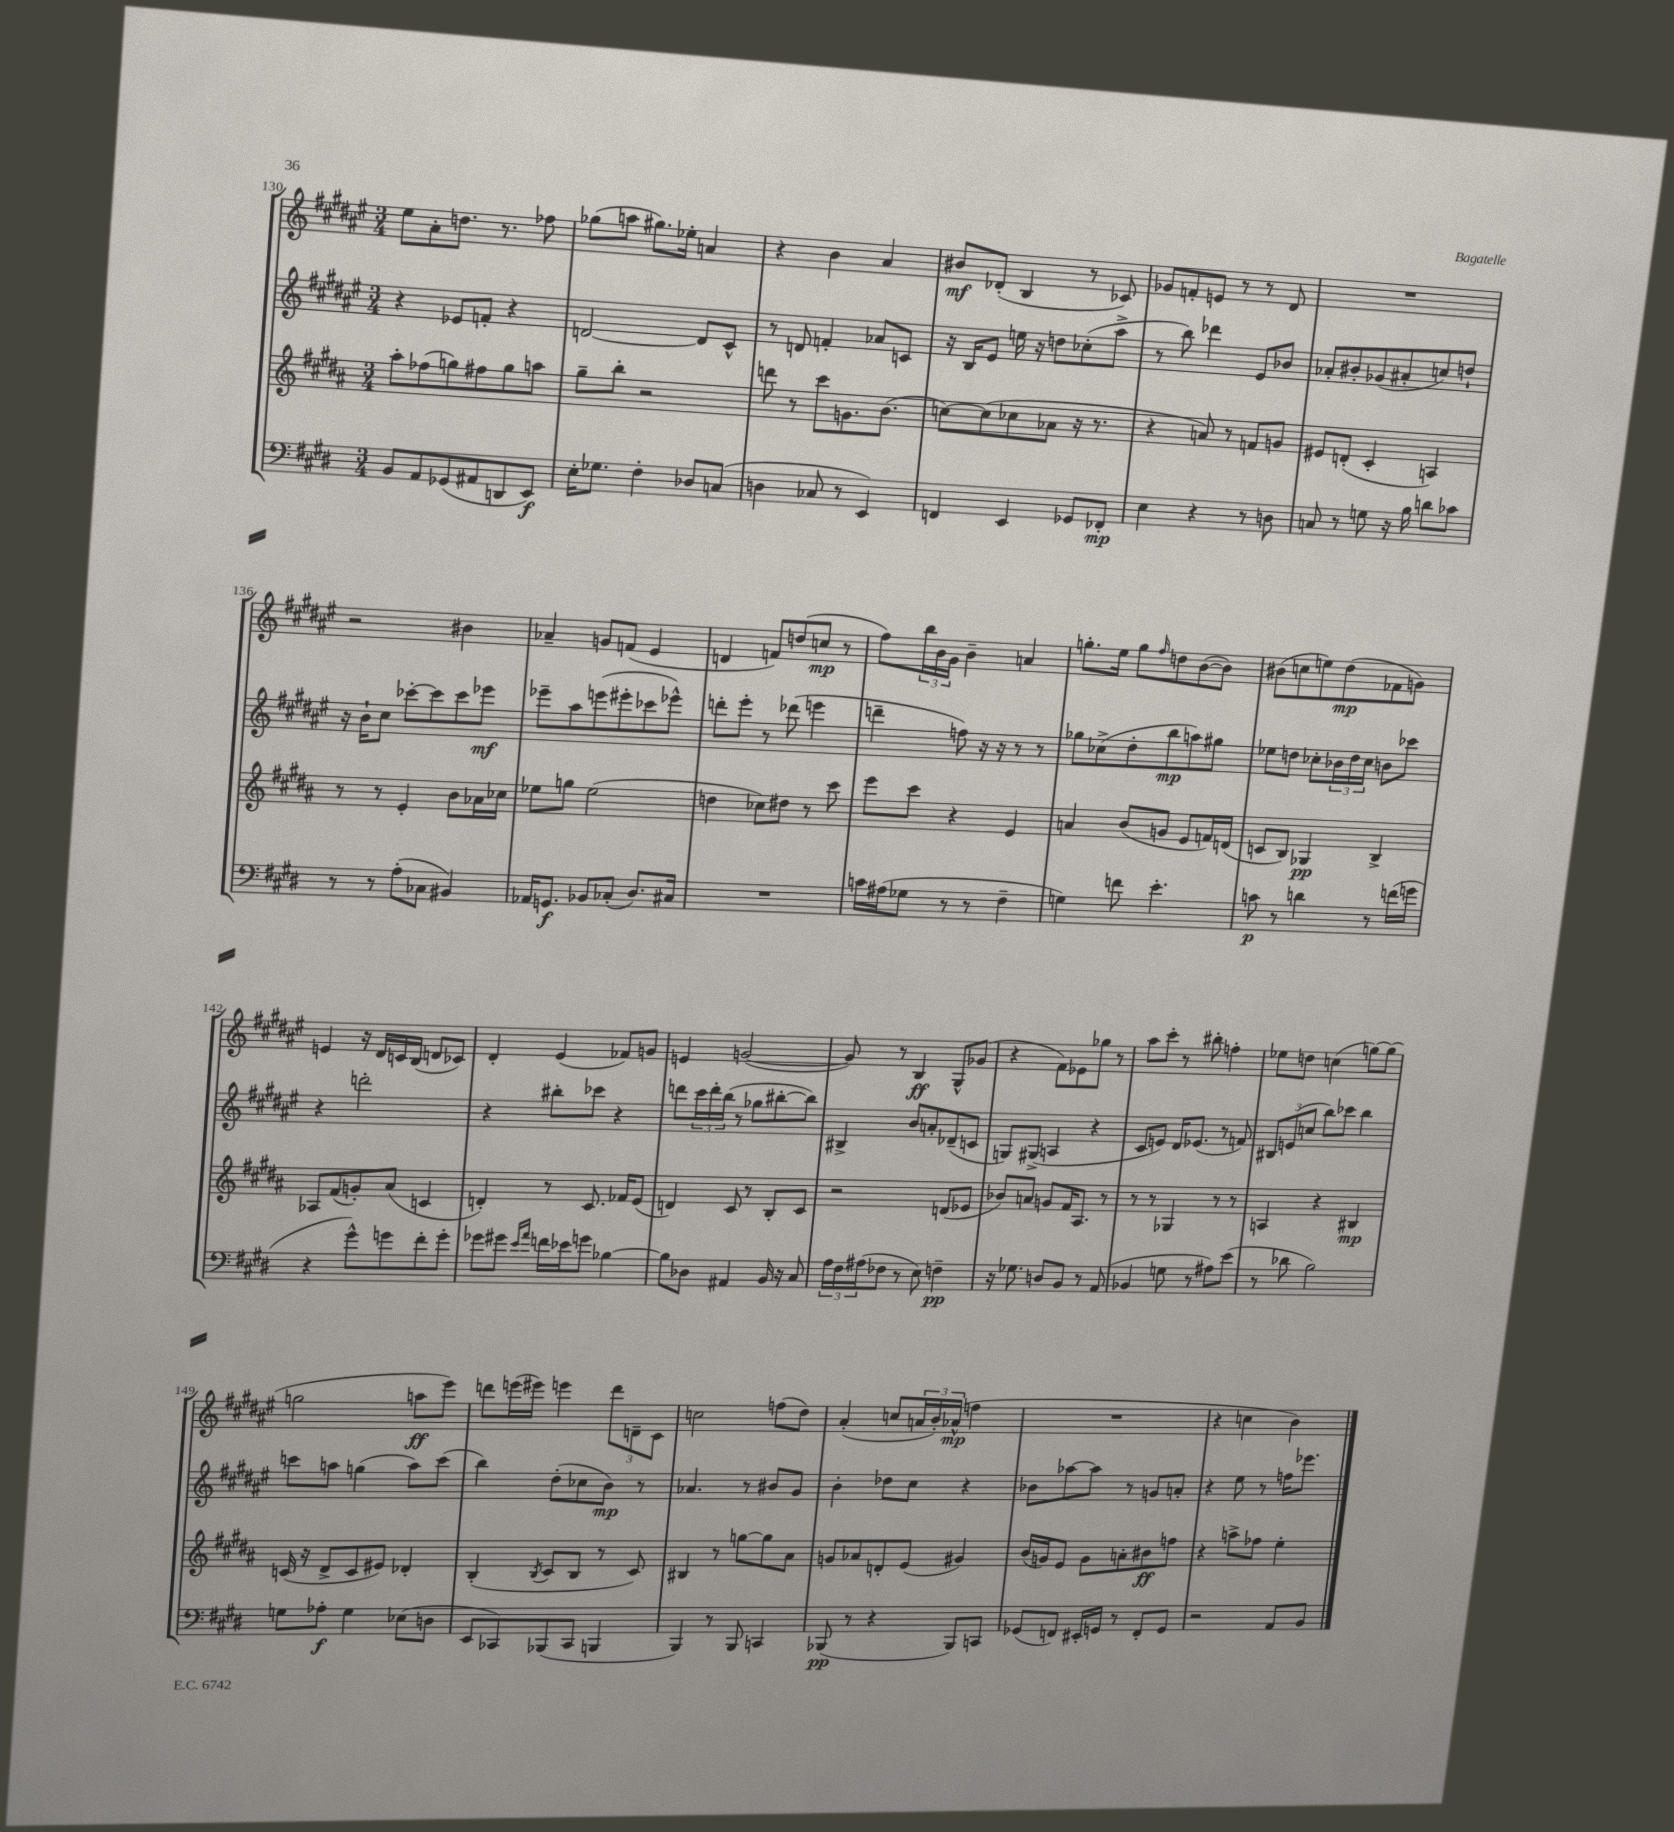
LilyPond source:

<<
\new StaffGroup <<
\new Staff = "s0" {
    \clef treble \key fis \major \numericTimeSignature \time 3/4
    eis''8 ais'8-. d''8. r8. fes''8 |
    ges''8( a''8 gis''8.) ees''16-. a'4 |
    r4 b'4 ais'4 |
    bis'8\mf des'8-.( b4 r8 ces'8) |
    ges'8 f'8-. e'8 r8 r8 dis'8 |
    R2. |
    r2 bis'4 |
    aes'4-- g'8 f'8( eis'4 |
    d'4 f'8) d''8( c''8\mp r8 |
    fis''8) \tuplet 3/2 { b''16 b'16 gis'16 } b'4-- a'4 |
    g''8.-. eis''16 g''8 \grace { fis''16 } d''8 b'8~( b'8) |
    bis'8( c''8 e''8) dis''8\mp( fes'8 g'8) |
    e'4 r16 dis'16 c'16 b16( d'8 ces'8) |
    dis'4-. eis'4( fes'8) g'8 |
    e'4 g'2~( |
    g'8) r8 b4\ff gis8-^ ges'8( |
    r4 fis'8) ees'8 ges''8 r8 |
    ais''8 cis'''8-. r8 bis''8-. f''4-. |
    ees''8 d''8 c''4( g''8~) g''8( |
    g''2 a''8\ff eis'''8) |
    d'''8 e'''16( eis'''16) e'''4 \tuplet 3/2 { d'''8 d'8-- cis'8 } |
    c''2 f''8( dis''8) |
    ais'4-.( c''8 \tuplet 3/2 { a'16 b'16-.) aes'16-^\mp( } f''4 |
    R2. |
    r4 c''4 b'4) \bar "|." |
}
\new Staff = "s1" {
    \clef treble \key fis \major \numericTimeSignature \time 3/4
    r4 ees'8 f'8-. r4 |
    d'2~ d'8 cis'8-^ |
    r8 d'8 f'4-. aes'8 c'8 |
    r16 b16 eis'8 e''16 r16 d''8 ces''8-.( ais''8-> |
    r8 b''8) des'''4 eis'8 bes'8 |
    aes'8-. bis'8-. ges'8( ais'8-. c''8) d''8-! |
    r16 b'16-! cis''8 ces'''8~-. ces'''8 ces'''8 ees'''8\mf |
    ees'''8-- ais''8 e'''8( eis'''8-. ces'''8 ees'''8-^) |
    d'''8-. eis'''8-. r8 des'''8( e'''4 |
    d'''4-- f''8) r16 r16 r8 r8 |
    ges''8 ces''8->( dis''8-. b''8\mp a''8) gis''8 |
    ees''8 d''8 ces''8-. \tuplet 3/2 { bes'16 d''16 ces''16 } b'8 ces'''8 |
    r4 d'''2-. |
    r4 bis''8-. ces'''8 r4 |
    d'''8 \tuplet 3/2 { cis'''16 d'''16-. b''16( } r8 ges''8 bis''8~-. bis''8) |
    bis4-> b'8 a'8-. des'8--( c'8 |
    g8) gis8->( a4 r4 |
    cis'8 e'8) dis'16 ees'8.( r8 f'8) |
    \tuplet 3/2 { bis8 e'8( c''8 } b''8) ces'''8 b''4 |
    c'''8 a''8 g''4( a''8) c'''8( |
    b''4) dis''8-.( ces''8 b'8\mp) r8 |
    aes'4. r8 bis'8 gis'8 |
    b'4-. des''8 cis''8 r4 |
    bes'8 aes''8~ aes''8 r8 g'8 a'8-. |
    r4 eis''8 r8 f''16 ees'''8. \bar "|." |
}
\new Staff = "s2" {
    \clef treble \key b \major \numericTimeSignature \time 3/4
    ais''8-. fes''8( g''8) fis''8 g''8 a''8 |
    gis''8-- b''8-. r2 |
    d'''8 r8 cis'''8 g'8. b'8.( |
    c''8~) c''8( ces''8 aes'8 r16 r8. |
    r4 a'8) r8 f'8 g'8 |
    eis'8 d'8-.( cis'4-. a4) |
    r8 r8 e'4-. b'8 aes'16 ces''16 |
    ees''8 g''8 ees''2( |
    d''4 ces''8) dis''8 r8 cis'''8 |
    e'''8 cis'''8 r4 e'4 |
    a'4 b'8( g'8 e'8 f'16) d'16( |
    c'8 b8) ges4\pp b4-> |
    aes8 fis'8( g'8-.) ais'8( c'4 |
    d'4-.) r8 cis'8. fes'16 e'8( |
    d'4) cis'8 r8 b8-. cis'8 |
    r2 d'8( ees'8 |
    bes'8) a'8 g'8 fis'16 ais8. r8 |
    r8 r8 ges4 r8 r8 |
    a4 r4 bis4\mp |
    c'16( r16 dis'8-> c'8 eis'8) des'4-. |
    b4-.( \acciaccatura { b8 } cis'8 b8 r8 cis'8) |
    bis4 r8 g''8~ g''8 ais'8 |
    g'8 aes'8 d'8-. e'8( gis'4) |
    b'16( g'16) e'8 g'8 a'8-. bis'8\ff f''8 |
    r4 a''8-> fes''8 e''4-. \bar "|." |
}
\new Staff = "s3" {
    \clef bass \key e \major \numericTimeSignature \time 3/4
    b,8 a,8 ges,8( ais,8 d,8 e,8\f) |
    e16-. ges8. fis4-. des8 c8( |
    d4 ces8 r8 e,4) |
    f,4 e,4 ges,8 fes,8-.\mp |
    e4 r4 r8 d8 |
    c8 r8 g8 r16 b16 d'8 ces'8 |
    r8 r8 a8-.( ces8 bis,4) |
    aes,16 g,8.\f bes,8 ces8-.( dis8.) cis16 |
    R2. |
    c'16 ais16( ges8 r8 r8 fis4-- |
    g4) f'8 e'4.-. |
    c'8\p r8 d'4 r8 f'16( g'16 |
    r4 gis'8-^) g'8 fis'8-. g'8-. |
    ges'8 gis'8 \grace { e'16 a'16 } f'16 ees'16 g'8 bes4~ |
    bes8 des8 ais,4 b,16 r16 cis8 |
    \tuplet 3/2 { a16 fis16 ais16( } fes8 r8 e8) f4--\pp |
    r16 ges8. d8 b,8 r8 a,8( |
    bes,4 g8 r8 ais8) e'8( |
    r8 des'8 b2) |
    g8 aes8-.\f g4 ees8( d8 |
    e,8 ces,8) bes,,8( ces,8 b,,4 |
    b,,4) r8 b,,8 c,4 |
    bes,,8\pp( r8 r4 bes,,8) c,8 |
    ges,8( f,8) eis,16-. g,16 r8 f,8-. g,8 |
    r2 a,8 b,8 \bar "|." |
}
>>
>>
\layout { \context { \Score currentBarNumber = #130 } }
